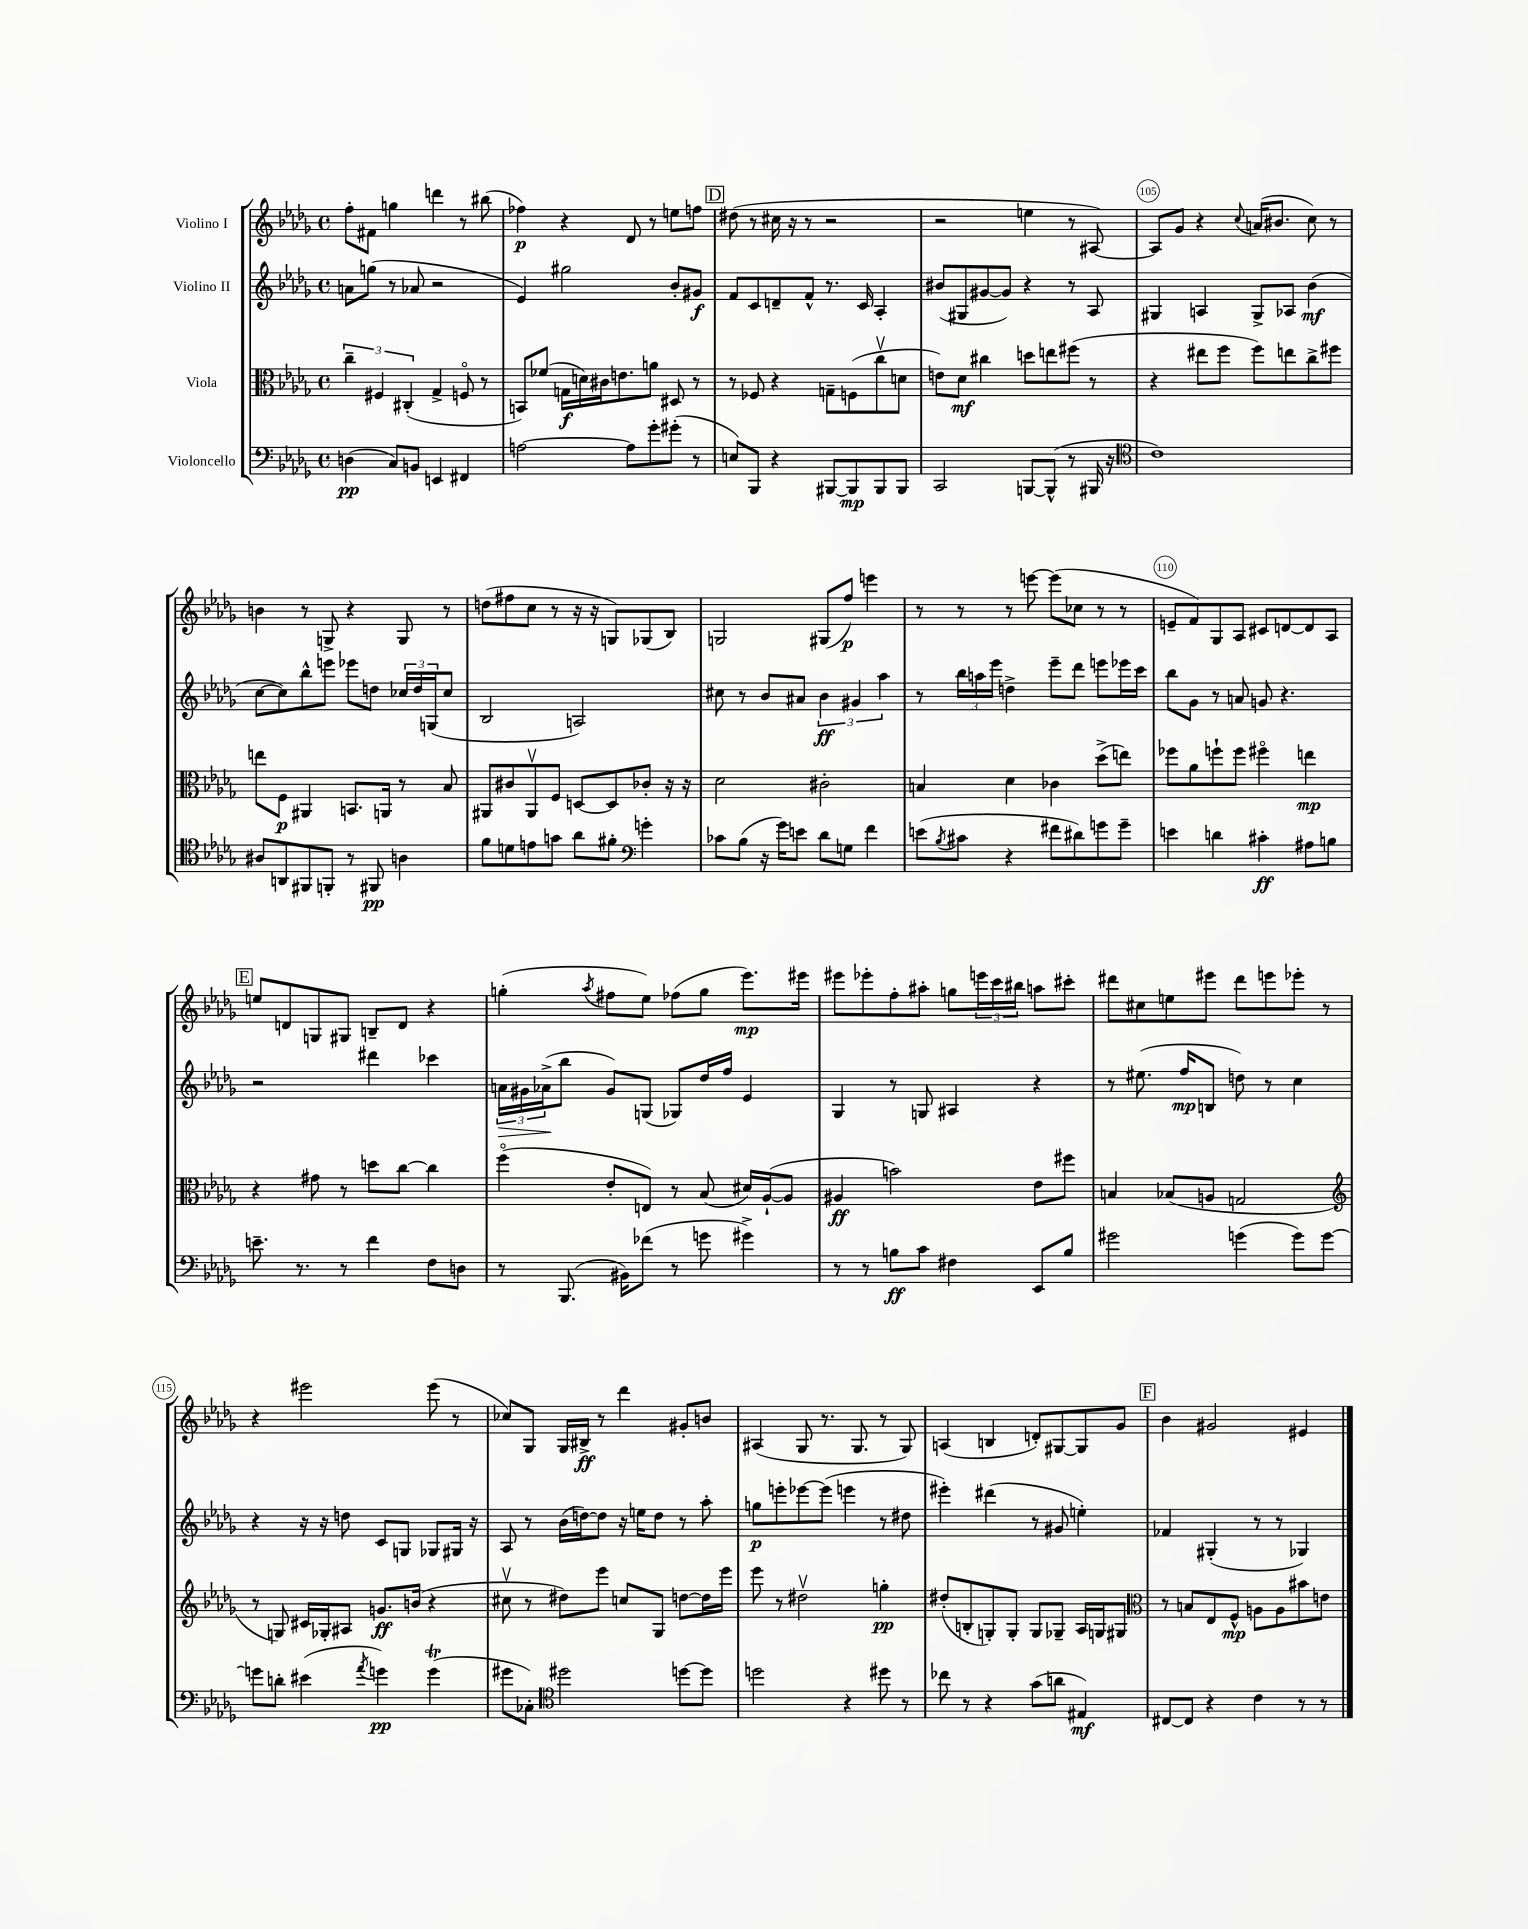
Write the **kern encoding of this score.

**kern	**kern	**kern	**kern
*staff4	*staff3	*staff2	*staff1
*clefF4	*clefC3	*clefG2	*clefG2
*k[b-e-a-d-g-]	*k[b-e-a-d-g-]	*k[b-e-a-d-g-]	*k[b-e-a-d-g-]
*M4/4	*M4/4	*M4/4	*M4/4
*met(c)	*met(c)	*met(c)	*met(c)
(4D	6cc~	8a	8ff'
.	.	(8gg	8f#
.	6F#	.	.
8C)	.	8r	4gg
.	(6C#'	.	.
8BB	.	8a-	.
4EE	4G-^	2r	4ddd
4FF#	8Fo	.	8r
.	8r	.	(8bb#
=	=	=	=
[2A	8BB)	4e-)	4ff-)
.	(8f-	.	.
.	16G	2gg#	4r
.	16d)	.	.
.	16c#	.	.
.	8.e	.	.
8A]	.	.	8d-
8g-'	8a	.	8r
(8g#'	8D#	8b-'	8ee
8r	8r	8g#	8ff
=	=	=	=
8E)	8r	8f	(8dd#
8BBB-	8F-	8c	8r
4r	4r	8d~	16cc#
.	.	.	16r
.	.	8f^^	8r
[8BBB#	8G~	8.r	2r
8BBB#]	(8F	.	.
.	.	16c	.
8BBB#	8ccv	4A-'	.
8BBB#	8d	.	.
=	=	=	=
2CC	8e)	(8b#	2r
.	8d-	8G#	.
.	4cc#	[8g#	.
.	.	8g#])	.
[8BBB	8dd	4r	4ee
(8BBB^^]	8ee	.	.
8r	(8ff#	8r	8r
16BBB#	8r	8A-	[8A#)
16r	.	.	.
=	=	=	=
*clefC4	*	*	*
1c)	4r	4G#	8A#]
.	.	.	8g-
.	8ee#	4A	4r
.	8ff	.	.
.	.	.	8qqcc
.	8ff)	8G#^	(16a
.	.	.	8.b#
.	8ee	8A-	.
.	8cc^	(4b-	8cc)
.	8ff#	.	8r
=	=	=	=
8A#	8ee	[8cc	4b
8AA	8F	8cc])	.
8FF#	4AA#	8bb-^^	8r
8FF'	.	8eee	8G^
8r	8.BB	8eee-	4r
8FF#	.	8dd	.
.	16AA	.	.
4A	8r	24cc-	8G
.	.	24dd	.
.	.	(24G	.
.	8B-	8cc-	8r
=	=	=	=
8f	8AA#	2B-	(8dd
8d	8c#	.	8ff#
8e	8AA#v	.	8cc
8g	8F	.	8r
8a-	[8D	2A)	16r
.	.	.	16r
8f#'	8D]	.	8G)
*clefF4	*	*	*
4g'	8c-'	.	(8G-
.	16r	.	8B-)
.	16r	.	.
=	=	=	=
8c-	2d-	8cc#	2G
(8B-	.	8r	.
16r	.	8b-	.
16g-)	.	.	.
8e	.	8a#	.
8d-	2c#'	6b-	(8G#
8G	.	.	8ff)
.	.	6g#	.
4f	.	.	4eee
.	.	6aa-	.
=	=	=	=
(8e	4B	8r	8r
8qB-	.	.	.
8c#	.	24bb-	8r
.	.	24aa	.
.	.	24eee-	.
4r	4d-	4dd^	8r
.	.	.	[8eee
8f#	4c-	8eee-~	(8eee]
8d#)	.	8ddd-	8cc-
8g	(8dd-^	8eee	8r
8g~	8ee)	16eee-	8r
.	.	16ccc	.
=	=	=	=
4e	8ff-	8bb-	8e~
.	8a-	8g-	8f)
4d	8ff`	8r	8G-
.	8ff	8a	8A-
4c#'	4ff#o	8g	8c#
.	.	4.r	[8d
8A#	4ee	.	8d]
8B	.	.	8A-
=	=	=	=
8.e~	4r	2r	8ee
.	.	.	8d
8.r	.	.	.
.	8g#	.	8G
8r	8r	.	8G#
4f	8dd	4ddd#	8B~
.	[8cc	.	8d
8F	4cc]	4ccc-	4r
8D	.	.	.
=	=	=	=
8r	(4ffo	24a	(4gg'
.	.	24g#	.
.	.	(24a-^	.
(8.BBB-	.	8bb-	.
.	.	.	8qaa-
.	8e-'	8g#)	8ff#
16BB#)	.	.	.
(8f-	8E)	(8G	8ee-)
8r	8r	8G-)	(8ff-
8g	(8B-	16dd-	8gg
.	.	16ff	.
4g#^)	16d#)	4e-	8.eee-)
.	([16A-`	.	.
.	8A-]	.	.
.	.	.	16eee#
=	=	=	=
8r	4A#	4G-	8eee#
8r	.	.	8eee-'
8B	2b)	8r	8ff'
8c	.	8G	8aa#'
4F#	.	4A#	8gg
.	.	.	24eee
.	.	.	24ccc
.	.	.	24bb#
8EE-	8e-	4r	8aa
8B	8ff#	.	8ccc#'
=	=	=	=
2g#	4B	8r	8ddd#
.	.	(8.ee#	8cc#
.	(8B-	.	8ee
.	.	16ff	.
.	8A	8B	8eee#
(4g	2G	8dd)	8ddd#
.	.	8r	8eee
8g)	.	4cc	8eee-'
[8g	.	.	8r
=	=	=	=
*	*clefG2	*	*
8g]	8r	4r	4r
8d'	8G)	.	.
(4e#	16c#	16r	2eee#
.	16G-'	16r	.
.	8A#	8dd	.
8qa-	.	.	.
4g)	8.g	8c	.
.	.	8G	.
.	(16b	.	.
(4g	4r	8G-	(8eee#
.	.	16G#	8r
.	.	16r	.
=	=	=	=
8g#	8cc#v	8A-	8cc-)
8C-')	8r	8r	8G-
*clefC4	*	*	*
2dd#	8dd#)	(16b-	16G-
.	.	[16dd)	16B#^
.	8eee-	8dd]	8r
.	8cc	16r	4ddd-
.	.	16ee	.
.	8G-	8dd	.
[8dd	[8dd	8r	8g#'
8dd]	16dd]	8aa-'	8b
.	16eee-	.	.
=	=	=	=
2dd	8eee-	8gg	(4A#
.	8r	8eee'	.
.	2dd#v	[8eee-	8G-
.	.	(8eee-]	8.r
4r	.	4eee	.
.	.	.	8.G-
8dd#	4gg'	8r	8r
8r	.	8dd#	8G-)
=	=	=	=
8cc-	(8dd#'	4eee#')	(4A
8r	8B'	.	.
4r	8G')	(4ddd#	4B
.	8G'	.	.
(8g-	8G	8r	8d')
8a	8G-~	8g#	[8G#
4E#)	16A-	4ee')	8G#]
.	16G	.	.
.	8G#	.	8g-
=	=	=	=
*	*clefC3	*	*
[8C#	8r	4f-	4b-
8C#]	8B	.	.
4r	8E-	(4G#'	2g#
.	8F^^	.	.
4c	8A	8r	.
.	8A	8r	.
8r	8b#	4G-)	4e#
8r	8e	.	.
==	==	==	==
*-	*-	*-	*-
